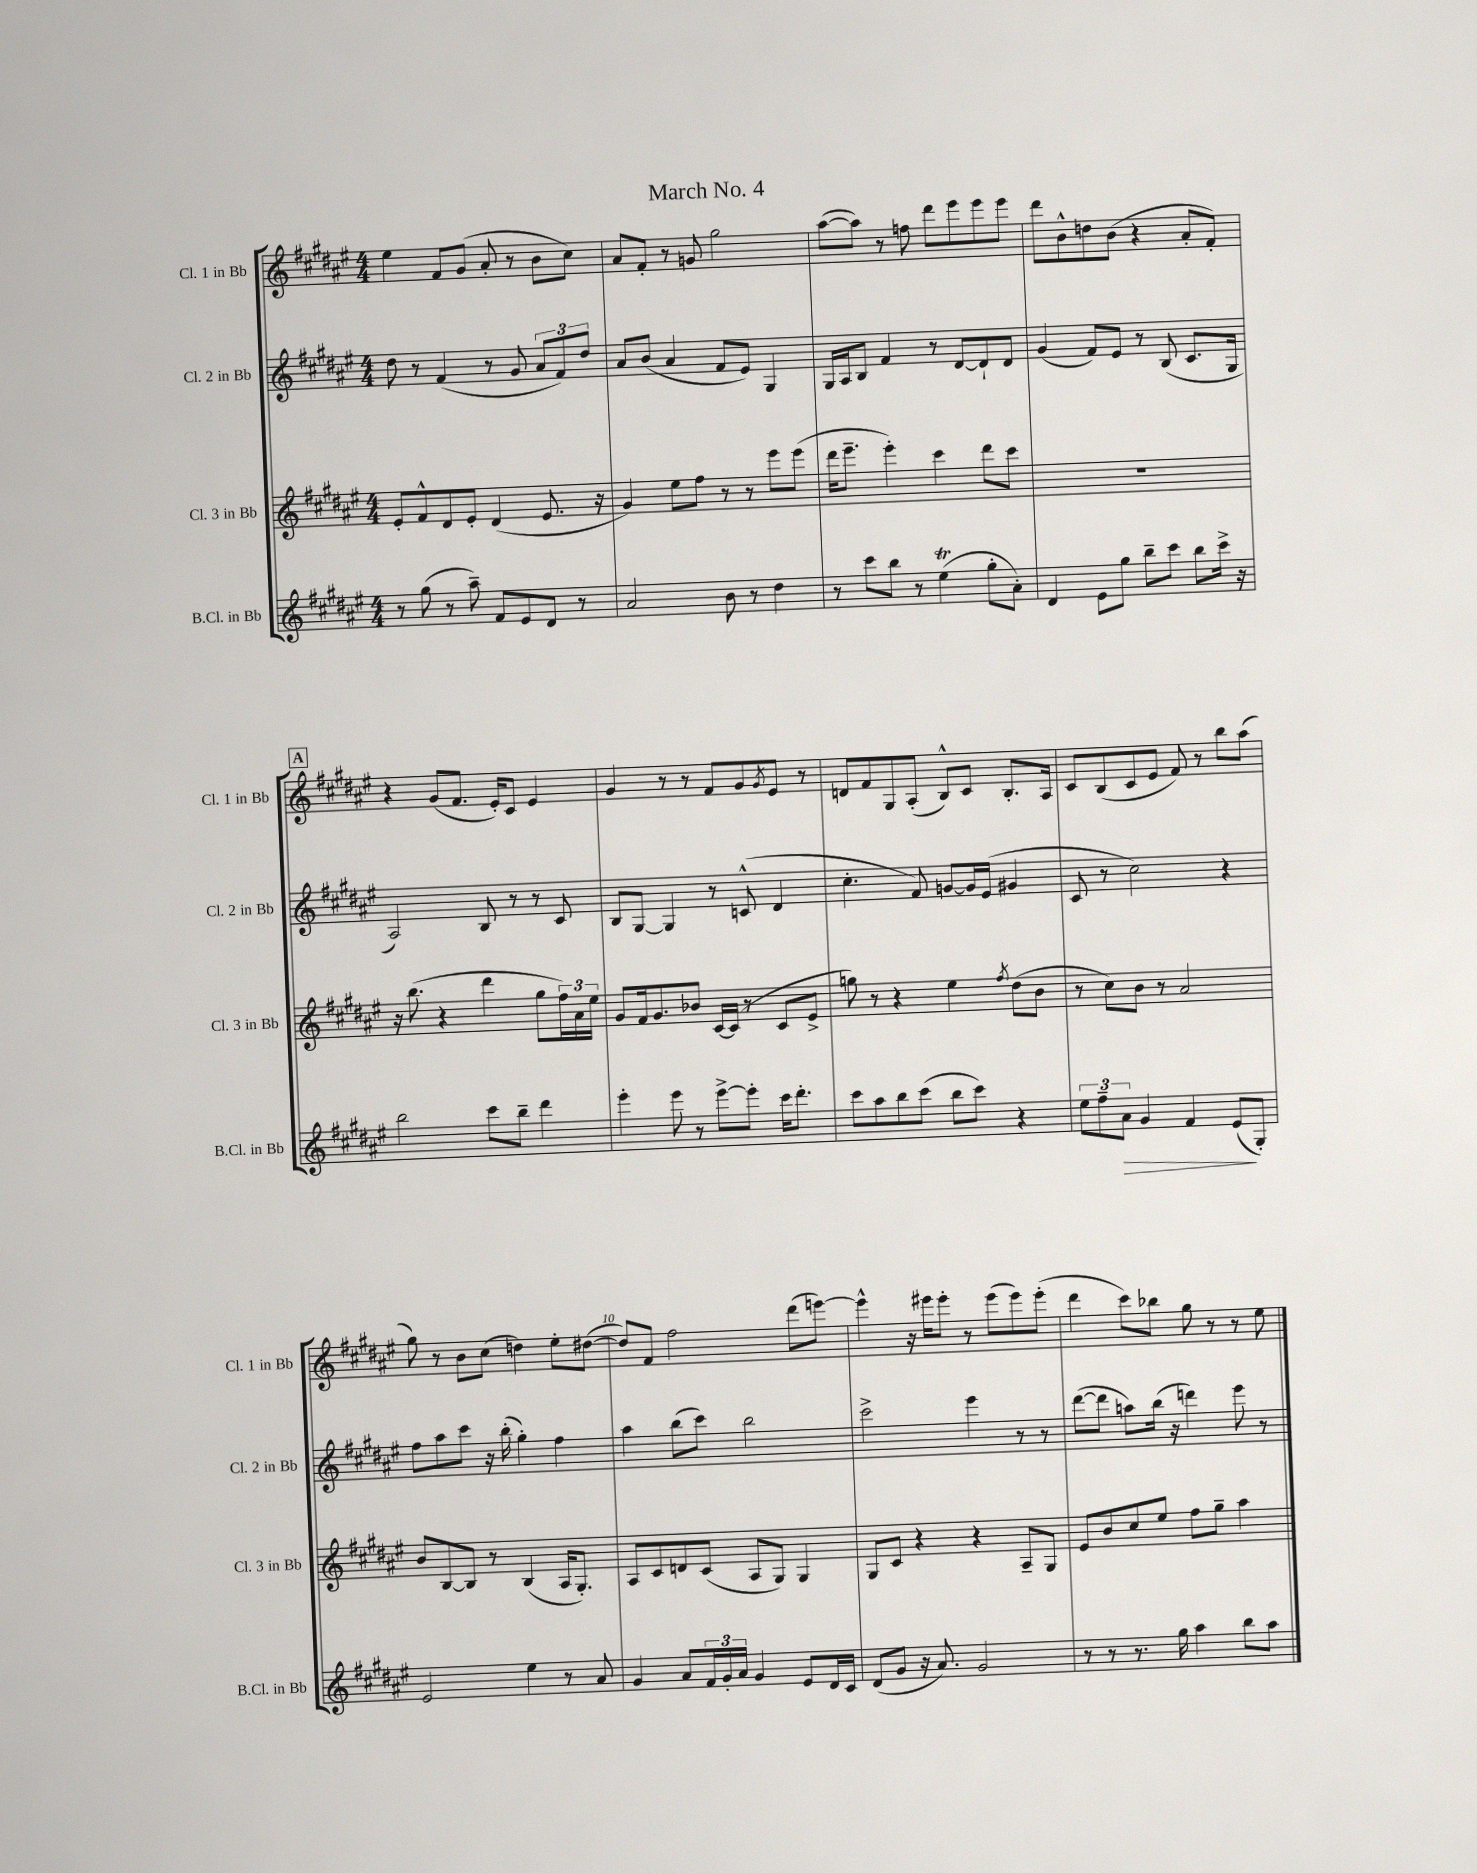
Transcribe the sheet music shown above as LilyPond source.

\header { title = "March No. 4" }
<<
\new StaffGroup <<
\new Staff = "s0" \with { instrumentName = "Cl. 1 in Bb" shortInstrumentName = "Cl. 1 in Bb" } {
    \clef treble \key fis \major \numericTimeSignature \time 4/4
    eis''4 fis'8 gis'8( ais'8-. r8 b'8 cis''8) |
    ais'8 fis'8-. r8 g'8 gis''2 |
    ais''8~( ais''8) r8 f''8 dis'''8 eis'''8 eis'''8 eis'''8 |
    dis'''8 b'8-^ d''8 b'8( r4 ais'8-. fis'8-.) |
    \mark \markup { \box "A" } r4 gis'8( fis'8. eis'16-.) cis'8 eis'4 |
    gis'4 r8 r8 fis'8 gis'8 \acciaccatura { gis'8 } eis'8 r8 |
    d'8 fis'8 gis8 ais8-.( b8-^) cis'8 b8.-. ais16 |
    cis'8 b8( cis'8 eis'8 fis'8) r8 b''8 ais''8( |
    gis''8) r8 b'8 cis''8( d''4) eis''8-. dis''8~( |
    dis''8) fis'8 fis''2 dis'''8( e'''8~) |
    e'''4-^ r16 eis'''16 eis'''8-. r8 eis'''8( eis'''8) eis'''8-.( |
    dis'''4 cis'''8) bes''8 gis''8 r8 r8 eis''8 \bar "|." |
}
\new Staff = "s1" \with { instrumentName = "Cl. 2 in Bb" shortInstrumentName = "Cl. 2 in Bb" } {
    \clef treble \key fis \major \numericTimeSignature \time 4/4
    dis''8 r8 fis'4( r8 gis'8 \tuplet 3/2 { ais'8 fis'8) dis''8 } |
    ais'8 b'8( ais'4 fis'8 eis'8) gis4 |
    gis16 ais16 b8 fis'4 r8 dis'8~ dis'8-! dis'8 |
    gis'4( fis'8) eis'8 r8 b8( cis'8. gis16 |
    \mark \markup { \box "A" } ais2) b8 r8 r8 cis'8 |
    b8 gis8~ gis4 r8 c'8-^( dis'4 |
    cis''4.-. fis'8) g'8~ g'16 eis'16( gis'4 |
    cis'8 r8 cis''2) r4 |
    fis''8 ais''8 cis'''8 r16 b''16-.( gis''4-.) fis''4 |
    ais''4 b''8( cis'''8) b''2 |
    cis'''2-> eis'''4 r8 r8 |
    dis'''8~( dis'''8 a''8) b''16( r16 d'''4) eis'''8 r8 \bar "|." |
}
\new Staff = "s2" \with { instrumentName = "Cl. 3 in Bb" shortInstrumentName = "Cl. 3 in Bb" } {
    \clef treble \key fis \major \numericTimeSignature \time 4/4
    eis'8-. fis'8-^ dis'8 eis'8-. dis'4( eis'8. r16 |
    gis'4) eis''8 fis''8 r8 r8 eis'''8 eis'''8( |
    dis'''16 eis'''8.-- eis'''4-.) cis'''4 dis'''8 cis'''8 |
    r1 |
    \mark \markup { \box "A" } r16 b''8.( r4 dis'''4 gis''8 \tuplet 3/2 { fis''16) ais'16 eis''16 } |
    gis'8 fis'16 gis'8. bes'8 cis'16~ cis'16( r8 cis'8 eis'8-> |
    g''8) r8 r4 eis''4 \acciaccatura { fis''8 } dis''8( b'8 |
    r8 cis''8) b'8 r8 ais'2 |
    b'8 b8~ b8 r8 b4( ais16 gis8.-.) |
    ais8 cis'8 d'8 cis'8( ais8 gis8) gis4 |
    gis8 cis'8 r4 r4 ais8-- gis8 |
    eis'8 b'8 cis''8 eis''8 fis''8 gis''8-- ais''4 \bar "|." |
}
\new Staff = "s3" \with { instrumentName = "B.Cl. in Bb" shortInstrumentName = "B.Cl. in Bb" } {
    \clef treble \key fis \major \numericTimeSignature \time 4/4
    r8 gis''8( r8 ais''8--) fis'8 eis'8 dis'8 r8 |
    ais'2 b'8 r8 dis''4 |
    r8 cis'''8 b''8 r8 eis''4\trill( gis''8-. ais'8-.) |
    dis'4 eis'8 gis''8 b''8-- cis'''8 b''8 cis'''16-> r16 |
    \mark \markup { \box "A" } b''2 cis'''8 b''8-- dis'''4 |
    eis'''4-. eis'''8 r8 eis'''8~-> eis'''8-. cis'''16 dis'''8.-. |
    cis'''8 ais''8 b''8 cis'''8( b''8 cis'''8) r4 |
    \tuplet 3/2 { eis''8 fis''8-- ais'8\> } gis'4 fis'4 eis'8\!( gis8-.) |
    eis'2 eis''4 r8 ais'8 |
    gis'4 ais'8 \tuplet 3/2 { fis'16 gis'16-. ais'16 } gis'4 eis'8 dis'16 cis'16 |
    dis'8( gis'8 r16 ais'8.) gis'2 |
    r8 r8 r8. gis''16 ais''4 b''8 ais''8 \bar "|." |
}
>>
>>
\layout { \context { \Score \override BarNumber.break-visibility = ##(#f #t #t) barNumberVisibility = #(every-nth-bar-number-visible 5) } }
